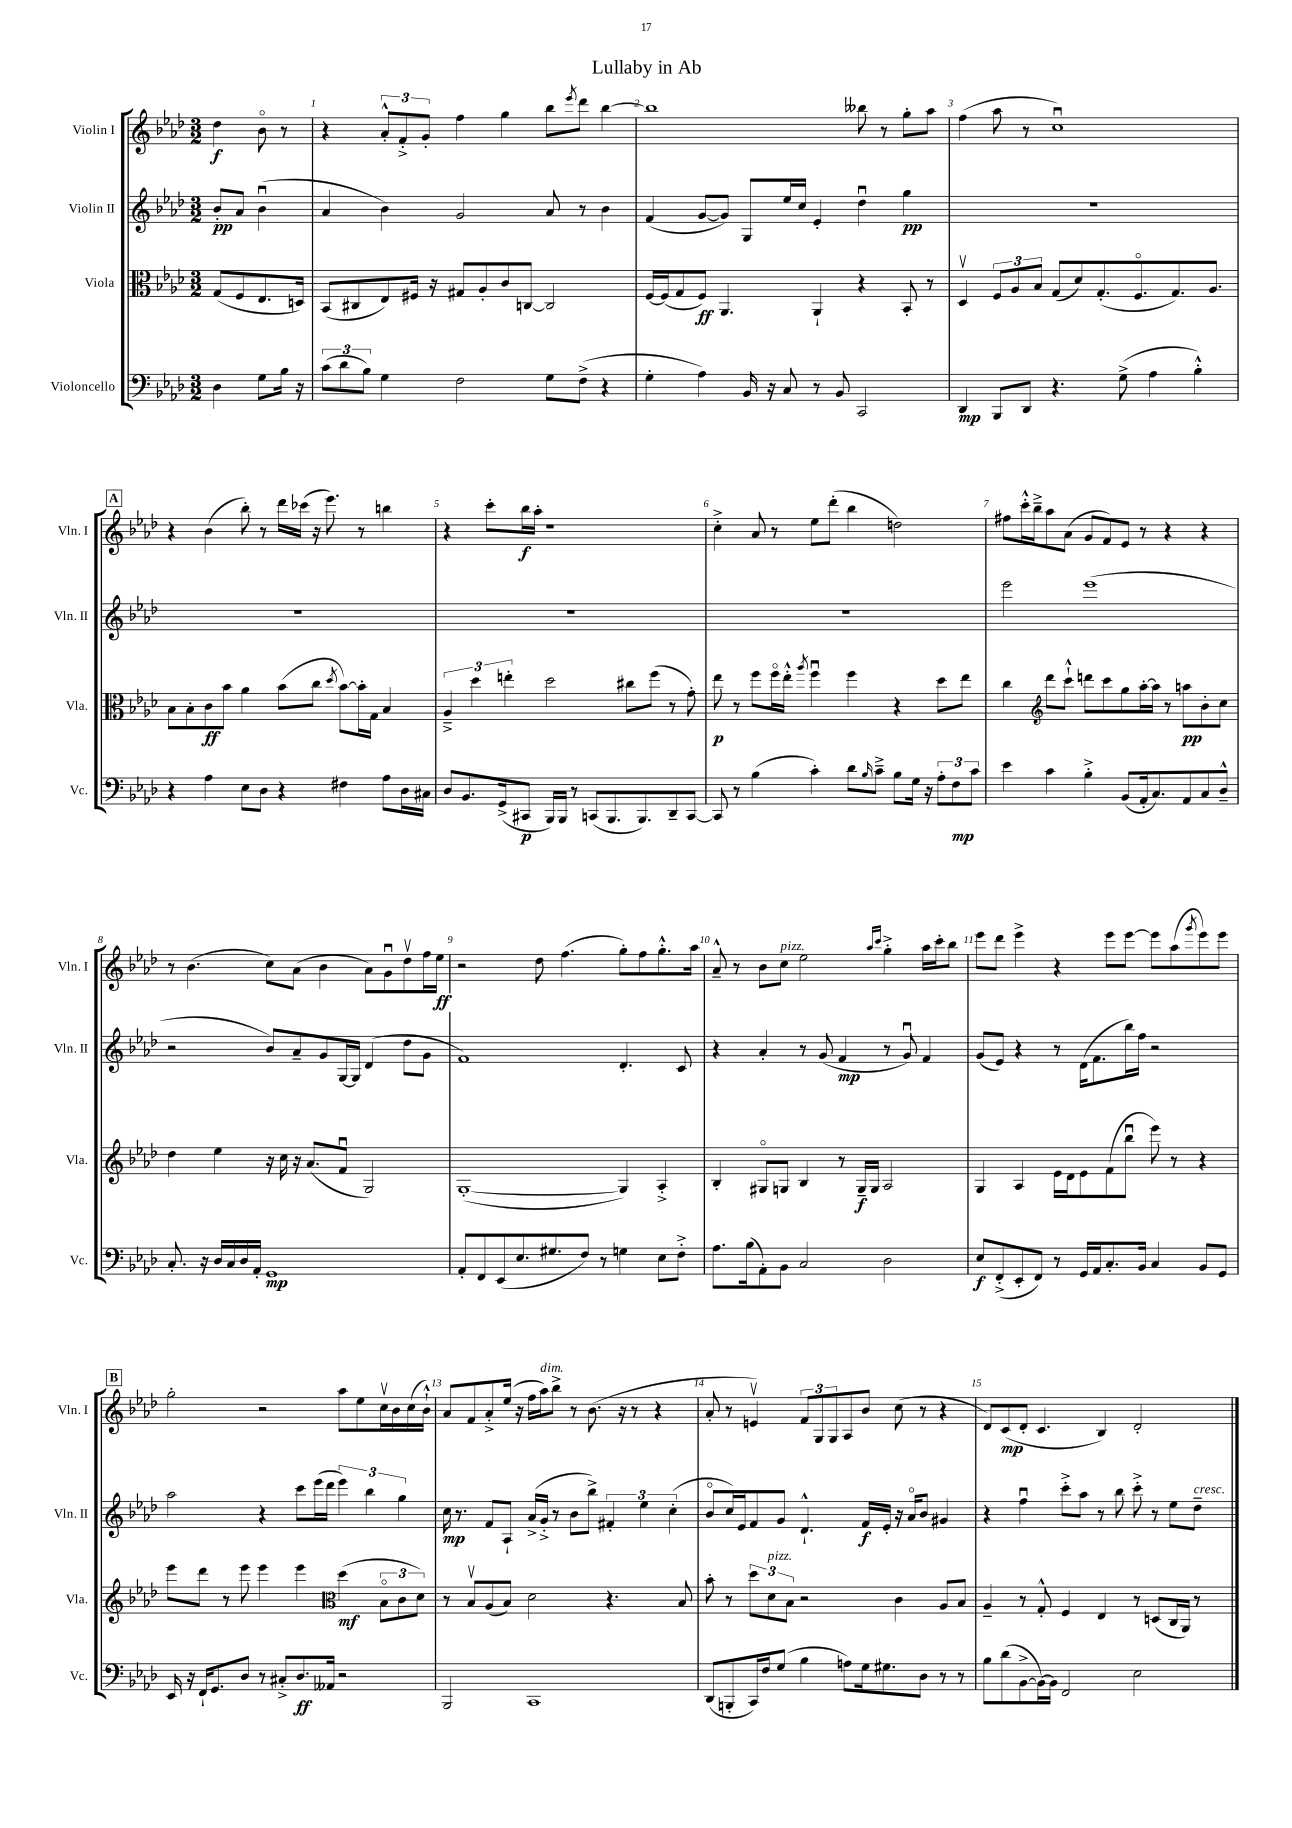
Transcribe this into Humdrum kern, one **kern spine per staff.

**kern	**dynam	**kern	**dynam	**kern	**dynam	**kern	**dynam
*part4	*part4	*part3	*part3	*part2	*part2	*part1	*part1
*staff4	*staff4	*staff3	*staff3	*staff2	*staff2	*staff1	*staff1
*I"Violoncello	*	*I"Viola	*	*I"Violin II	*	*I"Violin I	*
*I'Vc.	*	*I'Vla.	*	*I'Vln. II	*	*I'Vln. I	*
*clefF4	*	*clefC3	*	*clefG2	*	*clefG2	*
*k[b-e-a-d-]	*	*k[b-e-a-d-]	*	*k[b-e-a-d-]	*	*k[b-e-a-d-]	*
*M3/2	*	*M3/2	*	*M3/2	*	*M3/2	*
=	=	=	=	=	=	=	=
4D-\	.	(8G/L	.	8b-'/L	pp	4dd-\	f
.	.	8F/	.	8a-/J	.	.	.
8G\L	.	8.E-/	.	(4b-u\	.	8b-\	.
16B-\Jk	.	.	.	.	.	8r	.
16r	.	16Dn/Jk)	.	.	.	.	.
=1	=1	=1	=1	=1	=1	=1	=1
(12c\L	.	(8BB-/L	.	4a-/	.	4r	.
12d-\	.	.	.	.	.	.	.
.	.	8C#X/	.	.	.	.	.
12B-\J)	.	.	.	.	.	.	.
4G\	.	8E-/)	.	4b-\)	.	12a-'^^/L	.
.	.	.	.	.	.	12f'^/	.
.	.	16F#X/Jk	.	.	.	.	.
.	.	.	.	.	.	12g'/J	.
.	.	16r	.	.	.	.	.
2F\	.	8G#X/L	.	2g/	.	4ff\	.
.	.	8A-'/	.	.	.	.	.
.	.	8c/	.	.	.	4gg\	.
.	.	[8Cn/J	.	.	.	.	.
8G\L	.	2C/]	.	8a-/	.	8bb-\L	.
.	.	.	.	.	.	8qeee-/	.
(8F^\J	.	.	.	8r	.	8ddd-\J	.
4r	.	.	.	4b-\	.	[4bb-\	.
=2	=2	=2	=2	=2	=2	=2	=2
4G'\	.	[16F/LL	.	(4f/	.	1bb-]	.
.	.	(16F/J]	.	.	.	.	.
.	.	8G/	.	.	.	.	.
4A-\)	.	8F/J)	ff	[8g/L	.	.	.
.	.	4.AA-/	.	8g/J])	.	.	.
16BB-/	.	.	.	8G/L	.	.	.
16r	.	.	.	.	.	.	.
8C/	.	.	.	16ee-/L	.	.	.
.	.	.	.	16cc/JJ	.	.	.
8r	.	4AA-`/	.	4e-'/	.	.	.
8BB-/	.	.	.	.	.	.	.
2CC/	.	4r	.	4dd-u\	.	8bb--X\	.
.	.	.	.	.	.	8r	.
.	.	8BB-'/	.	4gg\	pp	8gg'\L	.
.	.	8r	.	.	.	8aa-\J	.
=3	=3	=3	=3	=3	=3	=3	=3
4DD-/	mp	4D-v/	.	1.r	.	(4ff\	.
8BBB-/L	.	12F/L	.	.	.	8aa-\	.
.	.	12A-/	.	.	.	.	.
8DD-/J	.	.	.	.	.	8r	.
.	.	12B-/J	.	.	.	.	.
4.r	.	(8G/L	.	.	.	1ccu)	.
.	.	8d-/)	.	.	.	.	.
.	.	(8.G'/	.	.	.	.	.
(8G^\	.	.	.	.	.	.	.
.	.	8.F/	.	.	.	.	.
4A-\	.	.	.	.	.	.	.
.	.	8.G/)	.	.	.	.	.
4B-'^^\)	.	.	.	.	.	.	.
.	.	8.A-/J	.	.	.	.	.
!!LO:LB:g=z
!!LO:REH:place=s1:t=A
=4	=4	=4	=4	=4	=4	=4	=4
4r	.	8B-\L	.	1.r	.	4r	.
.	.	8B-'\	.	.	.	.	.
4A-\	.	8c\	ff	.	.	(4b-\	.
.	.	8b-\J	.	.	.	.	.
8E-\L	.	4a-\	.	.	.	8bb-'\)	.
8D-\J	.	.	.	.	.	8r	.
4r	.	(8b-\L	.	.	.	16ddd-\LL	.
.	.	.	.	.	.	(16ccc-X\JJ	.
.	.	8cc\J	.	.	.	16r	.
.	.	.	.	.	.	8.eee-\)	.
.	.	8qdd-/	.	.	.	.	.
4F#X\	.	[8b-\L)	.	.	.	.	.
.	.	16b-'\L]	.	.	.	8r	.
.	.	16G\JJ	.	.	.	.	.
8A-\L	.	4B-/	.	.	.	4bbn\	.
16D-\L	.	.	.	.	.	.	.
16C#X\JJ	.	.	.	.	.	.	.
=5	=5	=5	=5	=5	=5	=5	=5
8D-/L	.	6A-~^/	.	1.r	.	4r	.
8.BB-/	.	.	.	.	.	.	.
.	.	6dd-\	.	.	.	.	.
.	.	.	.	.	.	8ccc'\L	.
(16GG^/k	.	.	.	.	.	.	.
.	.	6een'\	.	.	.	.	.
8CC#X/J	p	.	.	.	.	16bb-\L	f
.	.	.	.	.	.	16aa-'\JJ	.
16BBB-/LL)	.	2dd-\	.	.	.	1r	.
16BBB-/JJ	.	.	.	.	.	.	.
8r	.	.	.	.	.	.	.
(8CCn/L	.	.	.	.	.	.	.
8.BBB-/	.	.	.	.	.	.	.
.	.	8cc#X\L	.	.	.	.	.
8.BBB-/)	.	.	.	.	.	.	.
.	.	(8ff\J	.	.	.	.	.
8DD-~/	.	8r	.	.	.	.	.
[8CC/J	.	8g'\)	.	.	.	.	.
=6	=6	=6	=6	=6	=6	=6	=6
8CC/]	.	8ee-\	p	1.r	.	4cc'^\	.
8r	.	8r	.	.	.	.	.
(4B-\	.	8ff\L	.	.	.	8a-/	.
.	.	16ff\L	.	.	.	8r	.
.	.	16ee-'^^\JJ	.	.	.	.	.
.	.	8qaa-/	.	.	.	.	.
4c'\)	.	4ffu\	.	.	.	8ee-\L	.
.	.	.	.	.	.	(8ddd-'\J	.
8d-\L	.	4ff\	.	.	.	4bb-\	.
16qqB-/	.	.	.	.	.	.	.
8c~^\J	.	.	.	.	.	.	.
8B-\L	.	4r	.	.	.	2ddn\)	.
16G\Jk	.	.	.	.	.	.	.
16r	.	.	.	.	.	.	.
12A-'\L	.	8dd-\L	.	.	.	.	.
12F\	mp	.	.	.	.	.	.
.	.	8ee-\J	.	.	.	.	.
12c\J	.	.	.	.	.	.	.
=7	=7	=7	=7	=7	=7	=7	=7
4e-\	.	4cc\	.	2eee-\	.	8ff#X\L	.
.	.	.	.	.	.	16ccc'^^\L	.
.	.	.	.	.	.	16bb-~^\J	.
*	*	*clefG2	*	*	*	*	*
4c\	.	8ddd-\L	.	.	.	8aa-\	.
.	.	8ccc`^^\J	.	.	.	(8a-\J	.
4B-'^\	.	8dddn\L	.	(1eee-	.	8g/L	.
.	.	8ccc\	.	.	.	8f/)	.
(8BB-/L	.	8gg\	.	.	.	8e-/J	.
16AA-'/k	.	[16aa-'\L	.	.	.	8r	.
8.C/)	.	16aa-\JJ]	.	.	.	.	.
.	.	8r	.	.	.	4r	.
8AA-/	.	8aan\L	pp	.	.	.	.
8C/	.	8b-'\	.	.	.	4r	.
8D-~^^/J	.	8cc\J	.	.	.	.	.
!!LO:LB:g=z
=8	=8	=8	=8	=8	=8	=8	=8
8.C'/	.	4dd-\	.	2r	.	8r	.
.	.	.	.	.	.	(4.b-\	.
16r	.	.	.	.	.	.	.
16D-/LL	.	4ee-\	.	.	.	.	.
16C/	.	.	.	.	.	.	.
16D-/	.	.	.	.	.	.	.
16AA-'/JJ	.	.	.	.	.	.	.
1GG	mp	16r	.	8b-/L)	.	8cc\L)	.
.	.	16cc\	.	.	.	.	.
.	.	16r	.	8a-~/	.	(8a-\J	.
.	.	(8.a-/L	.	.	.	.	.
.	.	.	.	8g/	.	4b-\	.
.	.	8fu/J	.	[16G/L	.	.	.
.	.	.	.	16G/JJ]	.	.	.
.	.	2G/)	.	(4d-/	.	8a-\L)	.
.	.	.	.	.	.	8gu\	.
.	.	.	.	8dd-\L	.	8dd-v\	.
.	.	.	.	8g\J	.	16ff\L	.
.	.	.	.	.	.	16ee-\JJ	ff
=9	=9	=9	=9	=9	=9	=9	=9
8AA-'/L	.	([1G'	.	1f)	.	2r	.
8FF/	.	.	.	.	.	.	.
(8EE-/	.	.	.	.	.	.	.
8.E-/	.	.	.	.	.	.	.
.	.	.	.	.	.	8dd-\	.
8.G#X/	.	.	.	.	.	.	.
.	.	.	.	.	.	(4.ff\	.
8F/J)	.	.	.	.	.	.	.
8r	.	.	.	.	.	.	.
4Gn\	.	4G/])	.	4.d-'/	.	8gg'\L)	.
.	.	.	.	.	.	8ff\	.
8E-\L	.	4A-'^/	.	.	.	8.gg'^^\	.
8F'^\J	.	.	.	8c/	.	.	.
.	.	.	.	.	.	16aa-\Jk	.
=10	=10	=10	=10	=10	=10	=10	=10
8.A-\L	.	4B-'/	.	4r	.	8a-~^^/	.
.	.	.	.	.	.	8r	.
(16B-\k	.	.	.	.	.	.	.
8AA-'\)	.	8G#X/L	.	4a-'/	.	8b-\L	.
!	!	!	!	!	!	!LO:TX:a:i:t=pizz.	!
8BB-\J	.	8Gn/J	.	.	.	8cc\J	.
2C/	.	4B-/	.	8r	.	2ee-\	.
.	.	.	.	(8g/	.	.	.
.	.	8r	.	4f/	mp	.	.
.	.	16G~/LL	f	.	.	.	.
.	.	16G/JJ	.	.	.	.	.
.	.	.	.	.	.	16qqaa-/LL	.
.	.	.	.	.	.	16qqccc/JJ	.
2D-\	.	2A-/	.	8r	.	4gg'^\	.
.	.	.	.	8gu/)	.	.	.
.	.	.	.	4f/	.	16aa-\LL	.
.	.	.	.	.	.	16ccc'\J	.
.	.	.	.	.	.	8bb-\J	.
=11	=11	=11	=11	=11	=11	=11	=11
8E-/L	f	4G/	.	(8g/L	.	8eee-\L	.
(8FF'^/	.	.	.	8e-/J)	.	8ddd-\J	.
8EE-'/	.	4A-/	.	4r	.	4eee-^\	.
8FF/J)	.	.	.	.	.	.	.
8r	.	16e-\LL	.	8r	.	4r	.
.	.	16d-\J	.	.	.	.	.
16GG/LL	.	8e-\	.	(16d-\KL	.	.	.
16AA-/J	.	.	.	8.f\	.	.	.
8.C'/	.	(8f\	.	.	.	8eee-\L	.
.	.	8bb-u\J	.	16bb-\L)	.	[8eee-\J	.
16BB-/Jk	.	.	.	16ff\JJ	.	.	.
4C/	.	8eee-\)	.	2r	.	8eee-\L]	.
.	.	8r	.	.	.	(8aa-\	.
.	.	.	.	.	.	8qggg/	.
8BB-/L	.	4r	.	.	.	8eee-\)	.
8GG/J	.	.	.	.	.	8eee-\J	.
!!LO:LB:g=z
!!LO:REH:place=s1:t=B
=12	=12	=12	=12	=12	=12	=12	=12
16EE-/	.	8eee-\L	.	2aa-\	.	2gg'\	.
16r	.	.	.	.	.	.	.
16FF`/KL	.	8ddd-\J	.	.	.	.	.
8.GG/	.	.	.	.	.	.	.
.	.	8r	.	.	.	.	.
8D-/J	.	8eee-\	.	.	.	.	.
8r	.	4eee-\	.	4r	.	2r	.
8C#X'^/L	.	.	.	.	.	.	.
8.D-/	ff	4eee-\	.	8ccc\L	.	.	.
.	.	.	.	(16eee-\L	.	.	.
16AA--X/Jk	.	.	.	16ddd-\JJ	.	.	.
*	*	*clefC3	*	*	*	*	*
2r	.	(4dd-\	mf	6eee-\)	.	8aa-\L	.
.	.	.	.	.	.	8ee-\	.
.	.	.	.	6bb-\	.	.	.
.	.	12B-\L	.	.	.	16ccv\L	.
.	.	.	.	.	.	16b-\	.
.	.	12c\	.	6gg\	.	.	.
.	.	.	.	.	.	(16cc\	.
.	.	12d-\J)	.	.	.	.	.
.	.	.	.	.	.	16b-`^^\JJ)	.
=13	=13	=13	=13	=13	=13	=13	=13
2BBB-/	.	8r	.	16cc\	mp	8a-/L	.
.	.	.	.	8.r	.	.	.
.	.	8B-v/L	.	.	.	8f/	.
.	.	(8A-/	.	8f/L	.	8a-'^/	.
.	.	8B-/J)	.	8A-`/J	.	(16ee-/Jk	.
.	.	.	.	.	.	16r	.
1CC	.	2d-\	.	(16a-^/LL	.	16ff\LL	.
!	!	!	!	!	!	!LO:TX:a:i:t=dim.	!
.	.	.	.	16g'^/JJ	.	16aa-\J)	.
.	.	.	.	8r	.	8bb-^\J	.
.	.	.	.	8b-\L	.	8r	.
.	.	.	.	8bb-^\J)	.	(8.b-\	.
.	.	4.r	.	6f#X'/	.	.	.
.	.	.	.	.	.	16r	.
.	.	.	.	.	.	8r	.
.	.	.	.	6ee-\	.	.	.
.	.	.	.	.	.	4r	.
.	.	.	.	(6cc'\	.	.	.
.	.	8B-/	.	.	.	.	.
=14	=14	=14	=14	=14	=14	=14	=14
(8DD-/L	.	8b-'\	.	8b-/L	.	8a-'/	.
8BBBn'/	.	8r	.	16cc/L)	.	8r	.
.	.	.	.	16e-/J	.	.	.
16CC/L)	.	12dd-\L	.	8f/	.	4env/)	.
16F/J	.	.	.	.	.	.	.
!	!	!LO:TX:a:i:t=pizz.	!	!	!	!	!
.	.	12d-\	.	.	.	.	.
(8G/J	.	.	.	8g/J	.	.	.
.	.	12B-\J	.	.	.	.	.
4B-\	.	2r	.	4.d-`^^/	.	12f/L	.
.	.	.	.	.	.	12G/	.
.	.	.	.	.	.	12G/	.
8An\L)	.	.	.	.	.	8A-/	.
16G\k	.	.	.	16f/LL	f	8b-/J	.
8.G#X\	.	.	.	16e-'/JJ	.	.	.
.	.	4c\	.	16r	.	(8cc\	.
.	.	.	.	16a-/KL	.	.	.
8D-\J	.	.	.	8b-/J	.	8r	.
8r	.	8A-/L	.	4g#X/	.	4r	.
8r	.	8B-/J	.	.	.	.	.
=15	=15	=15	=15	=15	=15	=15	=15
8B-\L	.	4A-~/	.	4r	.	8d-/L)	.
(8d-\	.	.	.	.	.	(8c/	mp
[8BB-^\	.	8r	.	4ffu\	.	8d-'/J	.
16BB-\L_)	.	8G'^^/	.	.	.	4.c/	.
16BB-\JJ]	.	.	.	.	.	.	.
2FF/	.	4F/	.	8ccc'^\L	.	.	.
.	.	.	.	8aa-\J	.	.	.
.	.	4E-/	.	8r	.	4B-/)	.
.	.	.	.	8bb-\	.	.	.
2E-\	.	8r	.	8ccc'^\	.	2d-'/	.
.	.	(8Dn/L	.	8r	.	.	.
.	.	16C/L	.	8ee-\L	.	.	.
.	.	16AA-/JJ)	.	.	.	.	.
!	!	!	!	!LO:TX:a:i:t=cresc.	!	!	!
.	.	8r	.	8dd-~\J	.	.	.
==	==	==	==	==	==	==	==
*-	*-	*-	*-	*-	*-	*-	*-
